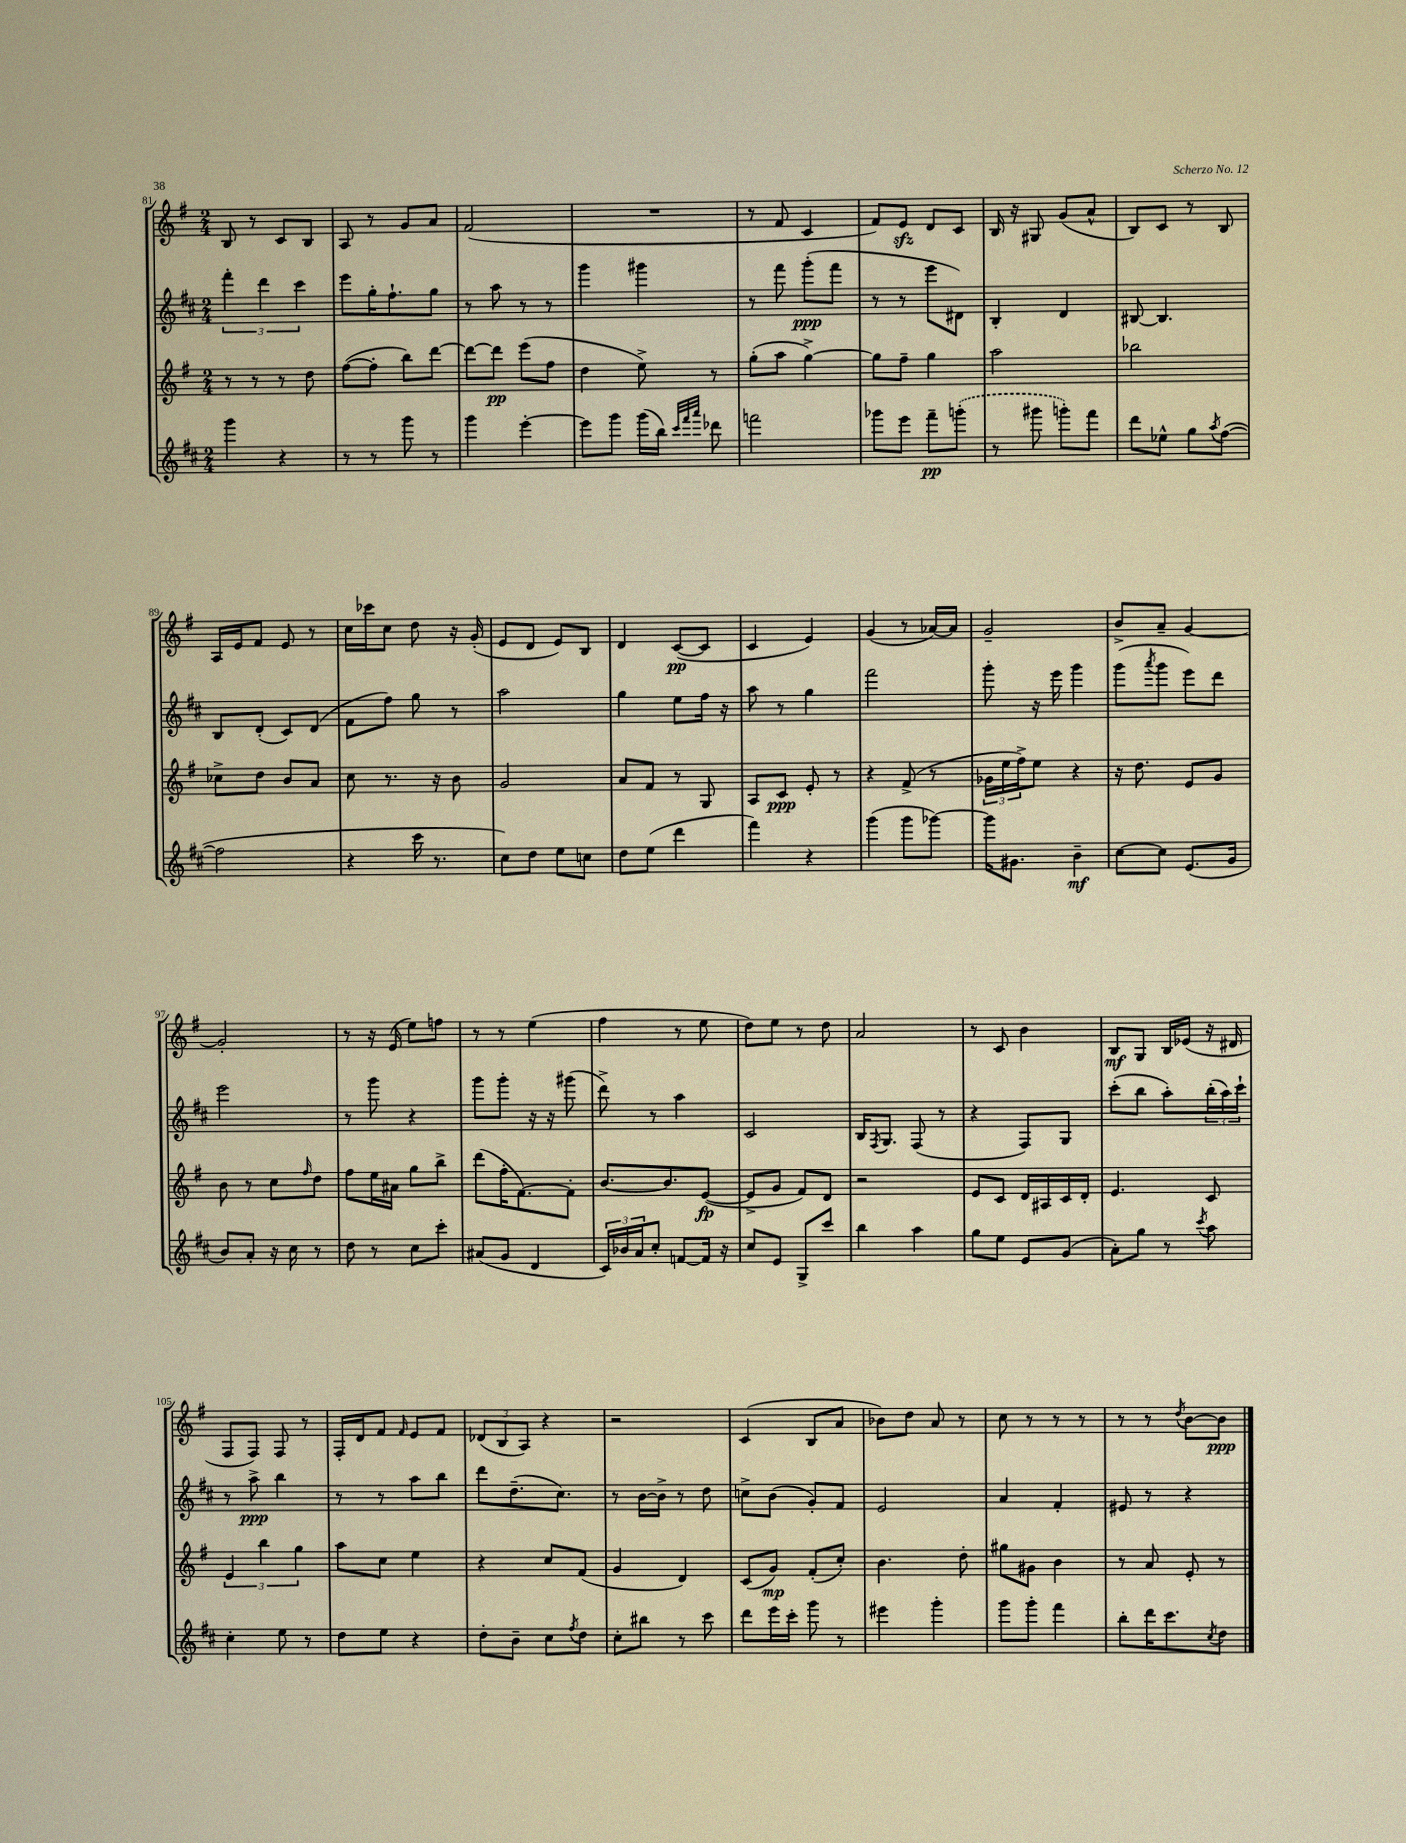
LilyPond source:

<<
\new StaffGroup <<
\new Staff = "s0" {
    \clef treble \key g \major \numericTimeSignature \time 2/4
    b8 r8 c'8 b8 |
    a8 r8 g'8 a'8 |
    fis'2( |
    R2 |
    r8 fis'8 c'4 |
    fis'8) e'8\sfz d'8 c'8 |
    b16 r16 gis8 g'8( a'8-^ |
    b8) c'8 r8 b8 |
    a16 e'16 fis'8 e'8 r8 |
    c''16 ces'''16 c''8 d''8 r16 g'16-.( |
    e'8 d'8 e'8) b8 |
    d'4 c'8~\pp( c'8 |
    c'4 e'4) |
    g'4( r8 aes'16~) aes'16 |
    g'2-- |
    b'8-> a'8-- g'4~ |
    g'2-. |
    r8 r16 e'16( e''8) f''8 |
    r8 r8 e''4( |
    fis''4 r8 e''8 |
    d''8) e''8 r8 d''8 |
    a'2 |
    r8 c'8 b'4 |
    b8\mf g8 b16 ees'16( r16 dis'16 |
    fis8 fis8) fis8 r8 |
    fis16-. d'16 fis'8 \grace { fis'16 } e'8 fis'8 |
    \tuplet 3/2 { des'8( b8 a8) } r4 |
    r2 |
    c'4( b8 a'8 |
    bes'8) d''8 a'8 r8 |
    c''8 r8 r8 r8 |
    r8 r8 \acciaccatura { d''8 } b'8~ b'8\ppp \bar "|." |
}
\new Staff = "s1" {
    \clef treble \key d \major \numericTimeSignature \time 2/4
    \tuplet 3/2 { fis'''4-. d'''4 cis'''4 } |
    e'''8 g''16-. fis''8.-! g''8 |
    r8 a''8 r8 r8 |
    g'''4 gis'''4 |
    r8 fis'''8 g'''8-.\ppp( fis'''8 |
    r8 r8 e'''8 dis'8) |
    b4-. d'4 |
    bis8~ bis4. |
    b8 d'8-.( cis'8) d'8( |
    fis'8 fis''8) g''8 r8 |
    a''2 |
    g''4 e''8 fis''16 r16 |
    a''8 r8 g''4 |
    fis'''2 |
    g'''8-. r16 e'''16 g'''4 |
    g'''8( \acciaccatura { a'''8 } g'''8 e'''8) d'''8 |
    e'''2 |
    r8 g'''8 r4 |
    g'''8 g'''8-. r16 r16 gis'''8( |
    d'''8->) r8 a''4 |
    cis'2 |
    b16 \acciaccatura { fis8 } g8. fis8( r8 |
    r4 fis8) g8 |
    cis'''8-.( b''8 a''8-.) \tuplet 3/2 { b''16-.( a''16) cis'''16-! } |
    r8 a''8->\ppp b''4 |
    r8 r8 a''8 b''8 |
    d'''8 d''8.--( cis''8.) |
    r8 b'16~ b'16-> r8 d''8 |
    c''8-> b'8( g'8-.) fis'8 |
    e'2 |
    a'4 fis'4-. |
    eis'8 r8 r4 \bar "|." |
}
\new Staff = "s2" {
    \clef treble \key g \major \numericTimeSignature \time 2/4
    r8 r8 r8 d''8 |
    fis''8~( fis''8-. b''8) d'''8~ |
    d'''8~ d'''8\pp e'''8( fis''8 |
    d''4 e''8->) r8 |
    g''8-.( a''8 g''4~->) |
    g''8 fis''8-- g''4 |
    a''2 |
    bes''2 |
    ces''8-> d''8 b'8 a'8 |
    c''8 r8. r16 b'8 |
    g'2 |
    a'8 fis'8 r8 g8 |
    a8 c'8\ppp e'8-. r8 |
    r4 fis'8->( r8 |
    \tuplet 3/2 { ges'16 e''16 fis''16->) } e''8 r4 |
    r16 d''8. e'8 g'8 |
    b'8 r8 c''8 \grace { fis''16 } d''8 |
    fis''8 e''16 ais'16 g''8 b''8-> |
    d'''8( fis''16-. fis'8.~) fis'8-. |
    b'8.~ b'8. e'8~\fp( |
    e'8-> g'8 fis'8) d'8 |
    r2 |
    e'8 c'8 d'16 ais16 c'16 d'16-. |
    e'4. c'8 |
    \tuplet 3/2 { e'4 b''4 g''4 } |
    a''8 c''8 e''4 |
    r4 c''8 fis'8( |
    g'4 d'4) |
    c'8( g'8\mp) fis'8-.( c''8-.) |
    b'4. d''8-. |
    gis''8 gis'8 b'4 |
    r8 a'8 e'8-. r8 \bar "|." |
}
\new Staff = "s3" {
    \clef treble \key d \major \numericTimeSignature \time 2/4
    g'''4 r4 |
    r8 r8 g'''8 r8 |
    g'''4 e'''4~-. |
    e'''8 g'''8 g'''16( b''16) \grace { cis'''32 fis'''32 a'''32 } des'''8 |
    f'''2 |
    ges'''8 e'''8 fis'''8--\pp \once \slurDashed g'''8-.( |
    r8 gis'''8 g'''8-.) fis'''8 |
    d'''8 ees''8-^ g''8 \acciaccatura { a''8 } fis''8~( |
    fis''2 |
    r4 cis'''16 r8. |
    cis''8) d''8 e''8 c''8 |
    d''8 e''8( d'''4 |
    fis'''4) r4 |
    g'''4( g'''8 ges'''8~) |
    ges'''16 gis'8. b'4--\mf |
    cis''8~ cis''8 e'8.( g'16 |
    b'8) a'8-. r16 cis''16 r8 |
    d''8 r8 cis''8 cis'''8-. |
    ais'8( g'8 d'4 |
    \tuplet 3/2 { cis'16) bes'16 a'16 } cis''8-. f'8~ f'16 r16 |
    cis''8 e'8 g8-> cis'''8 |
    b''4 a''4 |
    g''8 e''8 e'8 g'8( |
    a'8-.) g''8 r8 \acciaccatura { cis'''8 } a''8 |
    cis''4-. e''8 r8 |
    d''8 e''8 r4 |
    d''8-. b'8-- cis''8 \acciaccatura { fis''8 } d''8 |
    cis''8-. bis''8 r8 cis'''8 |
    d'''8 e'''16 cis'''16-. g'''8 r8 |
    eis'''4 g'''4-. |
    g'''8 g'''8-. fis'''4 |
    b''8-. d'''16 cis'''8. \acciaccatura { cis''8 } d''8 \bar "|." |
}
>>
>>
\layout { \context { \Score currentBarNumber = #81 } }
